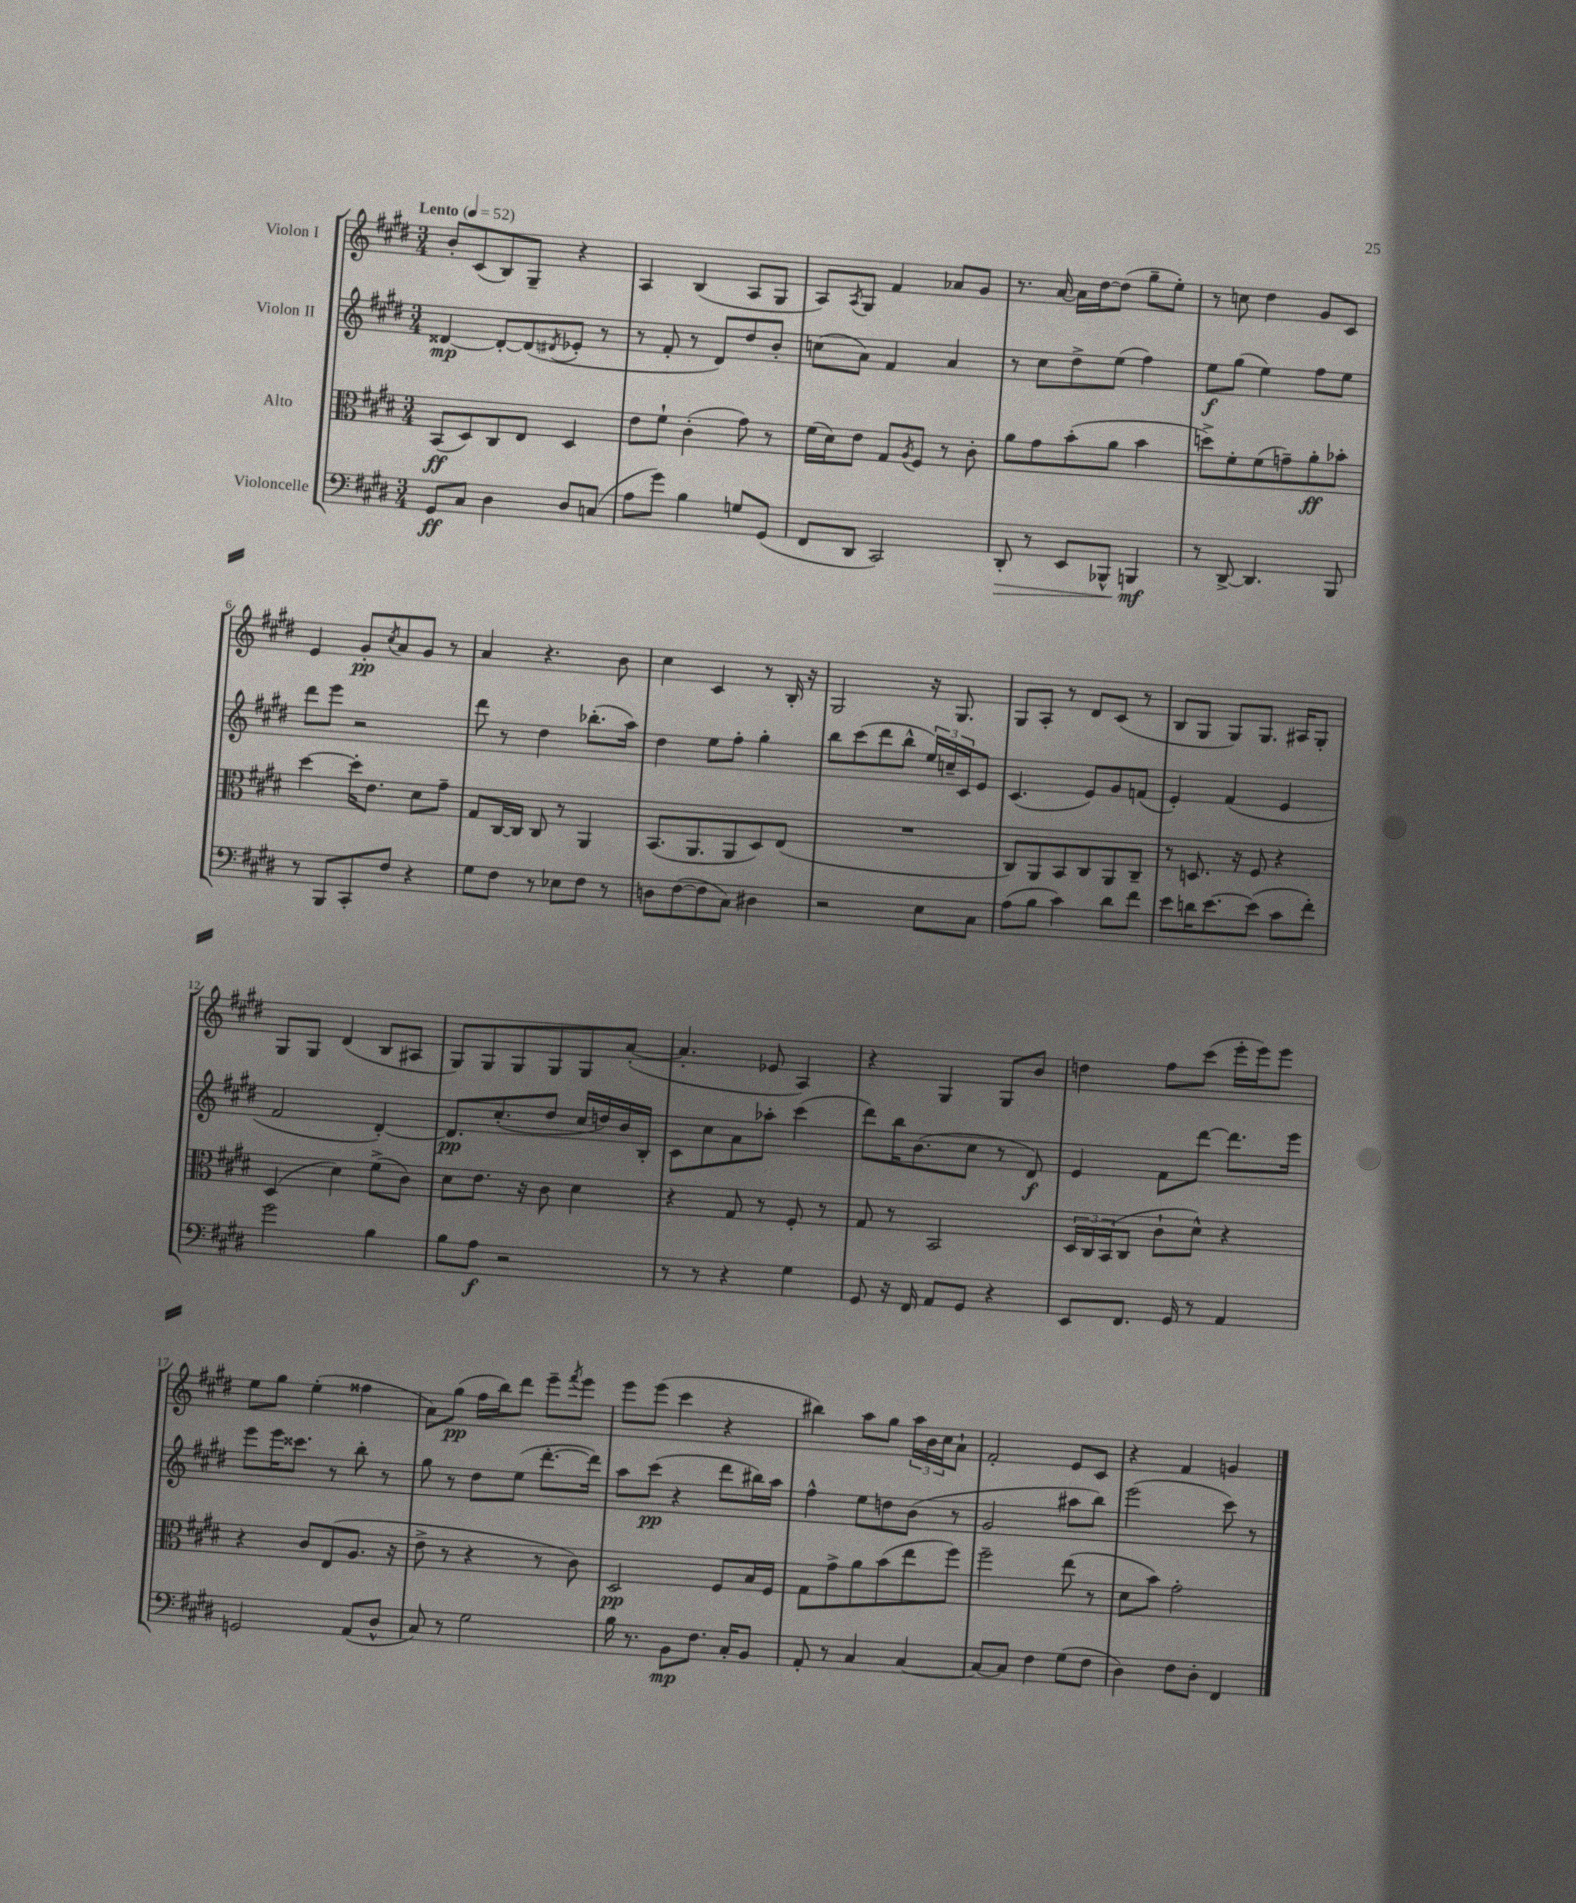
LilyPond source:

<<
\new StaffGroup <<
\new Staff = "s0" \with { instrumentName = "Violon I" } {
    \clef treble \key e \major \numericTimeSignature \time 3/4 \tempo "Lento" 4 = 52
    b'8-. cis'8( b8) gis8-- r4 |
    a4 b4( a8 gis8 |
    a8) \acciaccatura { a8 } gis8 fis'4 aes'8 gis'8 |
    r8. a'16~ a'16 dis''16~ dis''8( gis''8-- e''8-.) |
    r8 c''8 dis''4 gis'8 cis'8 |
    e'4 gis'8-.\pp \acciaccatura { cis''8 } a'8 gis'8 r8 |
    a'4 r4. b'8 |
    cis''4 cis'4 r8 b16-. r16 |
    gis2 r16 gis8. |
    gis8 a8-. r8 dis'8 cis'8( r8 |
    b8 gis8 gis8) gis8. ais16 gis8-. |
    gis8 gis8 dis'4( b8 ais8 |
    gis8) gis8 gis8 gis8 gis8 a'8~-.( |
    a'4.-. ees'8 a4) |
    r4 gis4 gis8 b'8 |
    d''4 fis''8 cis'''8( e'''16-. e'''16) e'''8 |
    e''8 gis''8 e''4-.( fisis''4 |
    a'8) gis''8\pp( fis''16 b''16) dis'''8 e'''8-- \acciaccatura { fis'''8 } e'''8 |
    e'''8 e'''8( cis'''4 r4 |
    bis''4) a''8 gis''8 \tuplet 3/2 { a''16 b'16 cis''16 } a'8-! |
    fis'2-. e'8 cis'8 |
    r4 fis'4 g'4 \bar "|." |
}
\new Staff = "s1" \with { instrumentName = "Violon II" } {
    \clef treble \key e \major \numericTimeSignature \time 3/4
    disis'4~\mp disis'8~-. disis'8( \acciaccatura { dis'8 } ees'8-. r8 |
    r8 fis'8-. r8 dis'8) dis''8 b'8-. |
    c''8( a'8) fis'4 a'4 |
    r8 cis''8 dis''8-> e''8( fis''4) |
    e''8\f gis''8( e''4) fis''8 e''8 |
    dis'''8 e'''8 r2 |
    dis'''8 r8 dis''4 bes''8.-.( a''16) |
    dis''4 e''8 fis''8-. gis''4-. |
    b''8 cis'''8( dis'''8 b''8-^ \tuplet 3/2 { e''16) c''16-- cis'16 } e'8 |
    cis'4.( e'8) gis'8 f'8( |
    e'4-.) fis'4( e'4 |
    fis'2 dis'4~-.) |
    dis'8.\pp cis''8.-.( dis''8 cis''16 d''16) b'16 b16-. |
    cis'8 cis''8 a'8 aes''8-. cis'''4( |
    dis'''8) b''16 b'8.( cis''8 r8 dis'8\f) |
    e'4 fis'8 dis'''8~ dis'''8. e'''16 |
    e'''8 e'''16 cisis'''8. r8 b''8-. r8 |
    gis''8 r8 dis''8 e''8( dis'''8.~-. dis'''16) |
    a''8 cis'''8\pp( r4 dis'''8 bis''16) a''16 |
    fis''4-^ e''8 d''8 b'8( r8 |
    gis'2 ais''8 b''8) |
    e'''2( cis'''8) r8 \bar "|." |
}
\new Staff = "s2" \with { instrumentName = "Alto" } {
    \clef alto \key e \major \numericTimeSignature \time 3/4
    b,8\ff( dis8) cis8 e8 dis4 |
    e'8 fis'8-! cis'4-.( gis'8) r8 |
    fis'16( dis'16) e'8 gis8 \acciaccatura { a8 } fis8 r8 cis'8-. |
    a'8 gis'8 b'8-.( a'8 b'4 |
    d''8->) fis'8-. fis'8( g'8--) a'8-.\ff bes'8-. |
    dis''4~ dis''16-. e'8. dis'8 gis'8-- |
    gis8 cis16~ cis16 cis8 r8 a,4 |
    b,8.( a,8. a,8 dis8) e8( |
    R2. |
    cis8) a,8 b,8 cis8 a,8 cis8-- |
    r8 d8. r16 fis8 r4 |
    dis4( dis'4) fis'8->( cis'8) |
    dis'8 e'8. r16 cis'8 dis'4 |
    r4 gis8 r8 fis8-. r8 |
    gis8 r8 b,2 |
    \tuplet 3/2 { dis16 cis16 b,16( } cis8 cis'8-! dis'8-^) r4 |
    r4 cis'8 e8( a8. r16 |
    e'8-> r8 r4 r8 cis'8) |
    dis2\pp fis8 b16 fis16 |
    gis8 gis'8-> a'8 b'8( e''8 fis''8) |
    fis''2-- e''8( r8 |
    dis'8 b'8) gis'2-. \bar "|." |
}
\new Staff = "s3" \with { instrumentName = "Violoncelle" } {
    \clef bass \key e \major \numericTimeSignature \time 3/4
    gis,8\ff cis8 dis4 dis8 c8( |
    a8 gis'8) b4 g8 gis,8( |
    fis,8 dis,8 cis,2) |
    dis,8-.\> r8 e,8 bes,,8-^ b,,4\mf\! |
    r8 dis,8~-> dis,4. b,,8 |
    r8 b,,8 cis,8-. fis8 r4 |
    gis8 fis8 r8 ees8 fis8 r8 |
    d8 fis8~( fis8 cis8) dis4 |
    r2 e8 cis8 |
    a8( b8 cis'4) dis'8 fis'8 |
    e'8 d'16 e'8.~ e'8( cis'8 fis'8-.) |
    gis'2 b4 |
    b8 a8\f r2 |
    r8 r8 r4 gis4 |
    gis,8 r16 fis,16 a,8 gis,8 r4 |
    e,8 fis,8. gis,16 r8 a,4 |
    g,2 a,8( dis8-^ |
    cis8) r8 gis2 |
    b16 r8. b,8\mp fis8. cis16-. b,8 |
    a,8-. r8 cis4 cis4~ |
    cis8~ cis8 fis4 gis8( fis8 |
    dis4) fis8 dis8-. fis,4 \bar "|." |
}
>>
>>
